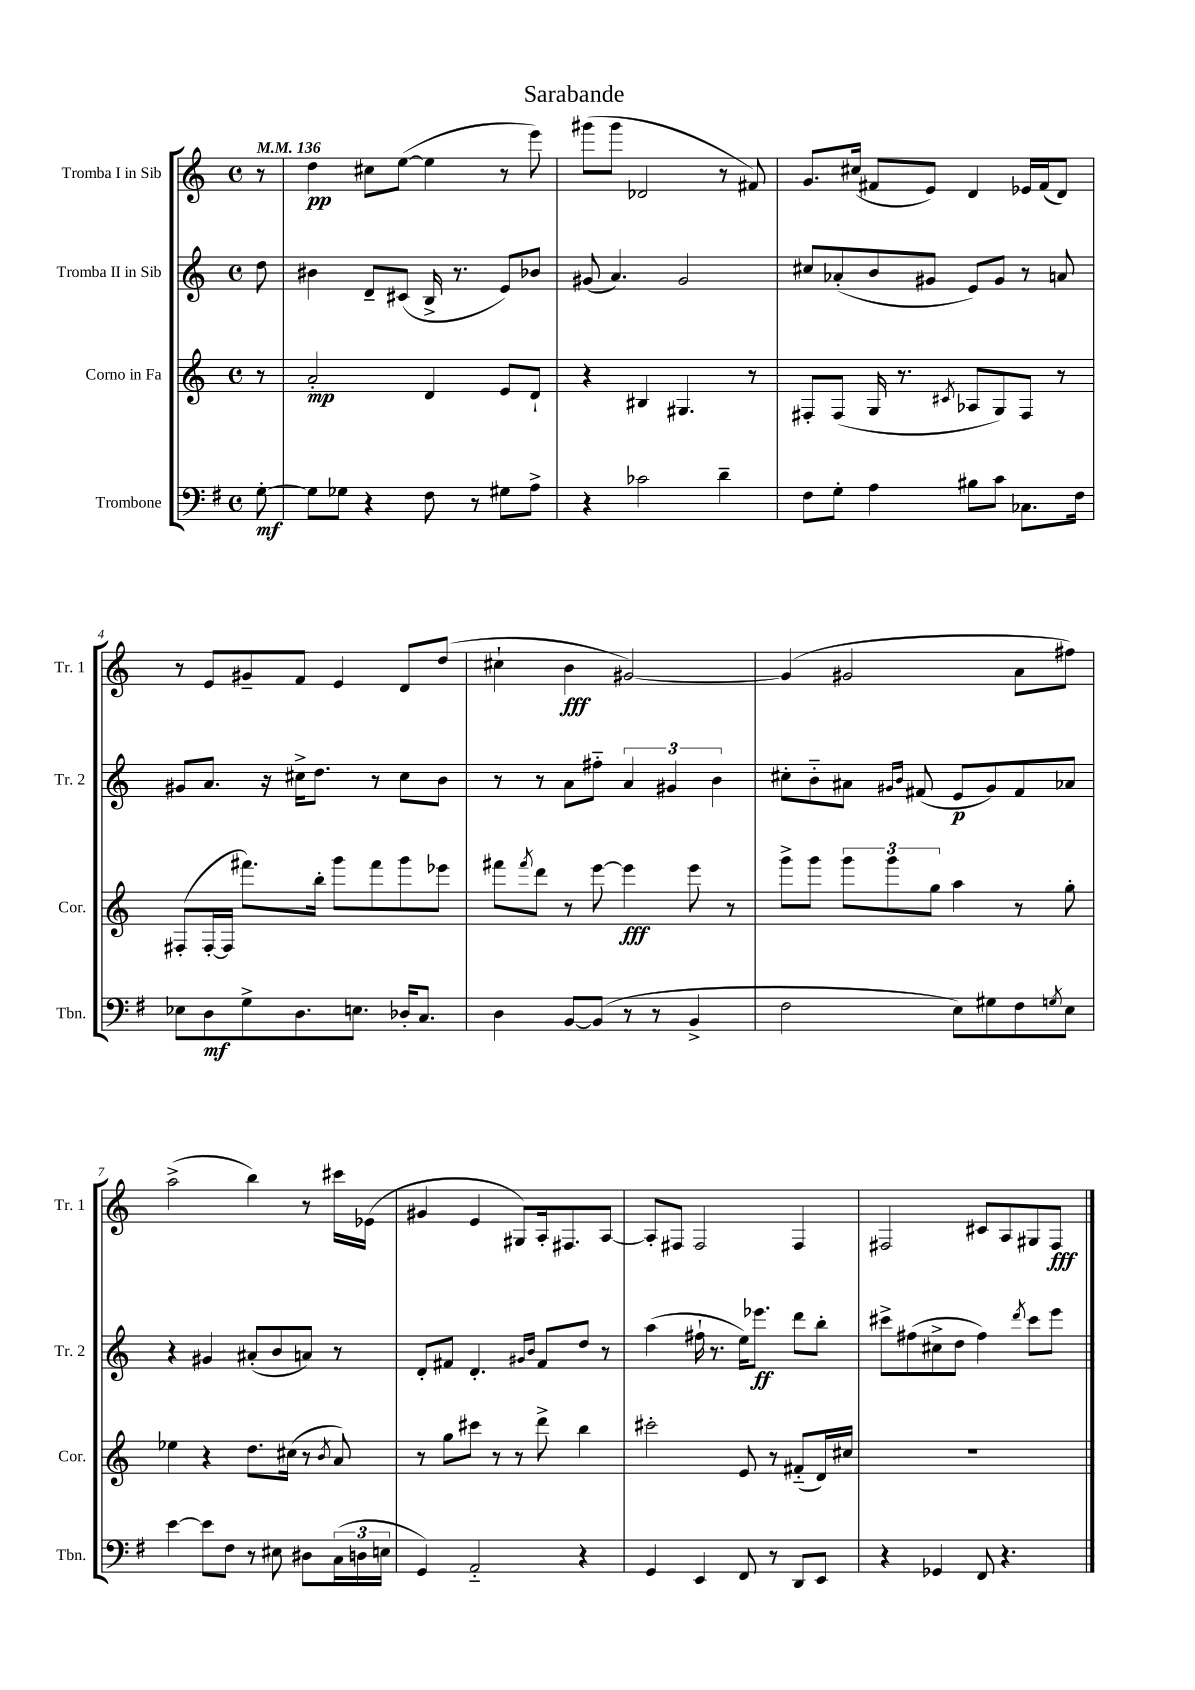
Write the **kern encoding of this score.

**kern	**dynam	**kern	**dynam	**kern	**dynam	**kern	**dynam
*part4	*part4	*part3	*part3	*part2	*part2	*part1	*part1
*staff4	*staff4	*staff3	*staff3	*staff2	*staff2	*staff1	*staff1
*I"Trombone	*	*I"Corno in Fa	*	*I"Tromba II in Sib	*	*I"Tromba I in Sib	*
*I'Tbn.	*	*I'Cor.	*	*I'Tr. 2	*	*I'Tr. 1	*
*clefF4	*	*clefG2	*	*clefG2	*	*clefG2	*
*k[f#]	*	*k[]	*	*k[]	*	*k[]	*
*M4/4	*	*M4/4	*	*M4/4	*	*M4/4	*
*met(c)	*	*met(c)	*	*met(c)	*	*met(c)	*
*MM136	*	*MM136	*	*MM136	*	*MM136	*
=	=	=	=	=	=	=	=
[8G'\	mf	8r	.	8dd\	.	8r	.
=1	=1	=1	=1	=1	=1	=1	=1
8G\L]	.	2a'/	mp	4b#X\	.	4dd\	pp
8G-X\J	.	.	.	.	.	.	.
4r	.	.	.	8d~/L	.	8cc#X\L	.
.	.	.	.	(8c#X/J	.	([8ee\J	.
8F#\	.	4d/	.	16B^/	.	4ee\]	.
.	.	.	.	8.r	.	.	.
8r	.	.	.	.	.	.	.
8G#X\L	.	8e/L	.	8e/L)	.	8r	.
8A^\J	.	8d`/J	.	8b-X/J	.	8eee\)	.
=2	=2	=2	=2	=2	=2	=2	=2
4r	.	4r	.	(8g#X/	.	(8ggg#X\L	.
.	.	.	.	4.a/)	.	8ggg#\J	.
2c-X\	.	4B#X/	.	.	.	2d-X/	.
.	.	4.G#X/	.	2g#/	.	.	.
4d~\	.	.	.	.	.	8r	.
.	.	8r	.	.	.	8f#X/)	.
=3	=3	=3	=3	=3	=3	=3	=3
8F#\L	.	8F#X'/L	.	8cc#X/L	.	8.g/L	.
8G'\J	.	(8F#/J	.	(8a-X'/	.	.	.
.	.	.	.	.	.	(16cc#X/Jk	.
4A\	.	16G/	.	8b/	.	8f#X/L	.
.	.	8.r	.	.	.	.	.
.	.	.	.	8g#X/J	.	8e/J)	.
.	.	8qc#X/	.	.	.	.	.
8B#X\L	.	8A-X/L	.	8e/L)	.	4d/	.
8c\J	.	8G/)	.	8g#/J	.	.	.
8.C-X\L	.	8F#/J	.	8r	.	16e-X/LL	.
.	.	.	.	.	.	(16f#/J	.
.	.	8r	.	8an/	.	8d/J)	.
16F#\Jk	.	.	.	.	.	.	.
!!LO:LB:g=z
=4	=4	=4	=4	=4	=4	=4	=4
8E-X\L	.	(8F#X'/L	.	8g#X/L	.	8r	.
8D\	mf	[16F#'/L	.	8.a/J	.	8e/L	.
.	.	16F#/JJ]	.	.	.	.	.
8G^\	.	8.fff#X\L)	.	.	.	8g#X~/	.
.	.	.	.	16r	.	.	.
8.D\	.	.	.	16cc#X^\KL	.	8f/J	.
.	.	16bb'\Jk	.	8.dd\J	.	.	.
.	.	8ggg\L	.	.	.	4e/	.
8.En\J	.	.	.	.	.	.	.
.	.	8fff#\	.	8r	.	.	.
16D-X'/KL	.	8ggg\	.	8cc#\L	.	8d/L	.
8.C/J	.	.	.	.	.	.	.
.	.	8eee-X\J	.	8b\J	.	(8dd/J	.
=5	=5	=5	=5	=5	=5	=5	=5
4D\	.	8fff#X\L	.	8r	.	4cc#X`\	.
.	.	8qfff#/	.	.	.	.	.
.	.	8ddd\J	.	8r	.	.	.
[8BB/L	.	8r	.	8a\L	.	4b\	fff
(8BB/J]	.	[8eee\	.	8ff#X\J	.	.	.
8r	.	4eee\]	fff	6a/	.	[2g#X/)	.
8r	.	.	.	.	.	.	.
.	.	.	.	6g#X/	.	.	.
4BB^/	.	8eee\	.	.	.	.	.
.	.	.	.	6b\	.	.	.
.	.	8r	.	.	.	.	.
=6	=6	=6	=6	=6	=6	=6	=6
2F#\	.	8ggg^\L	.	8cc#X'\L	.	(4g#/]	.
.	.	8ggg\J	.	8b\	.	.	.
.	.	12ggg\L	.	8a#X\J	.	2g#X/	.
.	.	12ggg\	.	.	.	.	.
.	.	.	.	16qqg#X/LL	.	.	.
.	.	.	.	16qqb/JJ	.	.	.
.	.	.	.	(8f#X/	.	.	.
.	.	12gg\J	.	.	.	.	.
8E\L)	.	4aa\	.	8e/L	p	.	.
8G#X\	.	.	.	8g#/)	.	.	.
8F#\	.	8r	.	8f#/	.	8a\L	.
8qGn/	.	.	.	.	.	.	.
8E\J	.	8gg'\	.	8a-X/J	.	8ff#X\J)	.
!!LO:LB:g=z
=7	=7	=7	=7	=7	=7	=7	=7
[4e\	.	4ee-X\	.	4r	.	(2aa^\	.
8e\L]	.	4r	.	4g#X/	.	.	.
8F#\J	.	.	.	.	.	.	.
8r	.	8.dd\L	.	(8a#X'/L	.	4bb\)	.
8E#X\	.	.	.	8b/	.	.	.
.	.	(16cc#X\Jk	.	.	.	.	.
8D#X\L	.	8r	.	8an/J)	.	8r	.
.	.	8qb/	.	.	.	.	.
(24C\L	.	8a/)	.	8r	.	16ccc#X\LL	.
24Dn\	.	.	.	.	.	.	.
.	.	.	.	.	.	(16e-X\JJ	.
24En\JJ	.	.	.	.	.	.	.
=8	=8	=8	=8	=8	=8	=8	=8
4GG/)	.	8r	.	8d'/L	.	4g#X/	.
.	.	8gg\L	.	8f#X/J	.	.	.
2AA/	.	8ccc#X\J	.	4.d'/	.	4e/	.
.	.	8r	.	.	.	.	.
.	.	8r	.	.	.	8G#X/L)	.
.	.	.	.	16qqg#X/LL	.	.	.
.	.	.	.	16qqb/JJ	.	.	.
.	.	8ddd^\	.	8f#/L	.	16A'/k	.
.	.	.	.	.	.	8.F#X/	.
4r	.	4bb\	.	8dd/J	.	.	.
.	.	.	.	8r	.	[8A/J	.
=9	=9	=9	=9	=9	=9	=9	=9
4GG/	.	2ccc#X'\	.	(4aa\	.	8A'/L]	.
.	.	.	.	.	.	8F#X/J	.
4EE/	.	.	.	16ff#X`\	.	2F#/	.
.	.	.	.	8.r	.	.	.
8FF#/	.	8e/	.	16ee\KL)	.	.	.
.	.	.	.	8.eee-X\J	ff	.	.
8r	.	8r	.	.	.	.	.
8DD/L	.	(8f#X/L	.	8ddd\L	.	4F#/	.
8EE/J	.	16d/L)	.	8bb'\J	.	.	.
.	.	16cc#X/JJ	.	.	.	.	.
=10	=10	=10	=10	=10	=10	=10	=10
4r	.	1r	.	8ccc#X^\L	.	2F#X/	.
.	.	.	.	(8ff#X\	.	.	.
4GG-X/	.	.	.	8cc#X^\	.	.	.
.	.	.	.	8dd\J	.	.	.
8FF#/	.	.	.	4ff#\)	.	8c#X/L	.
4.r	.	.	.	.	.	8A/	.
.	.	.	.	8qddd/	.	.	.
.	.	.	.	8ccc#\L	.	8G#X/	.
.	.	.	.	8eee\J	.	8F#/J	fff
==	==	==	==	==	==	==	==
*-	*-	*-	*-	*-	*-	*-	*-
